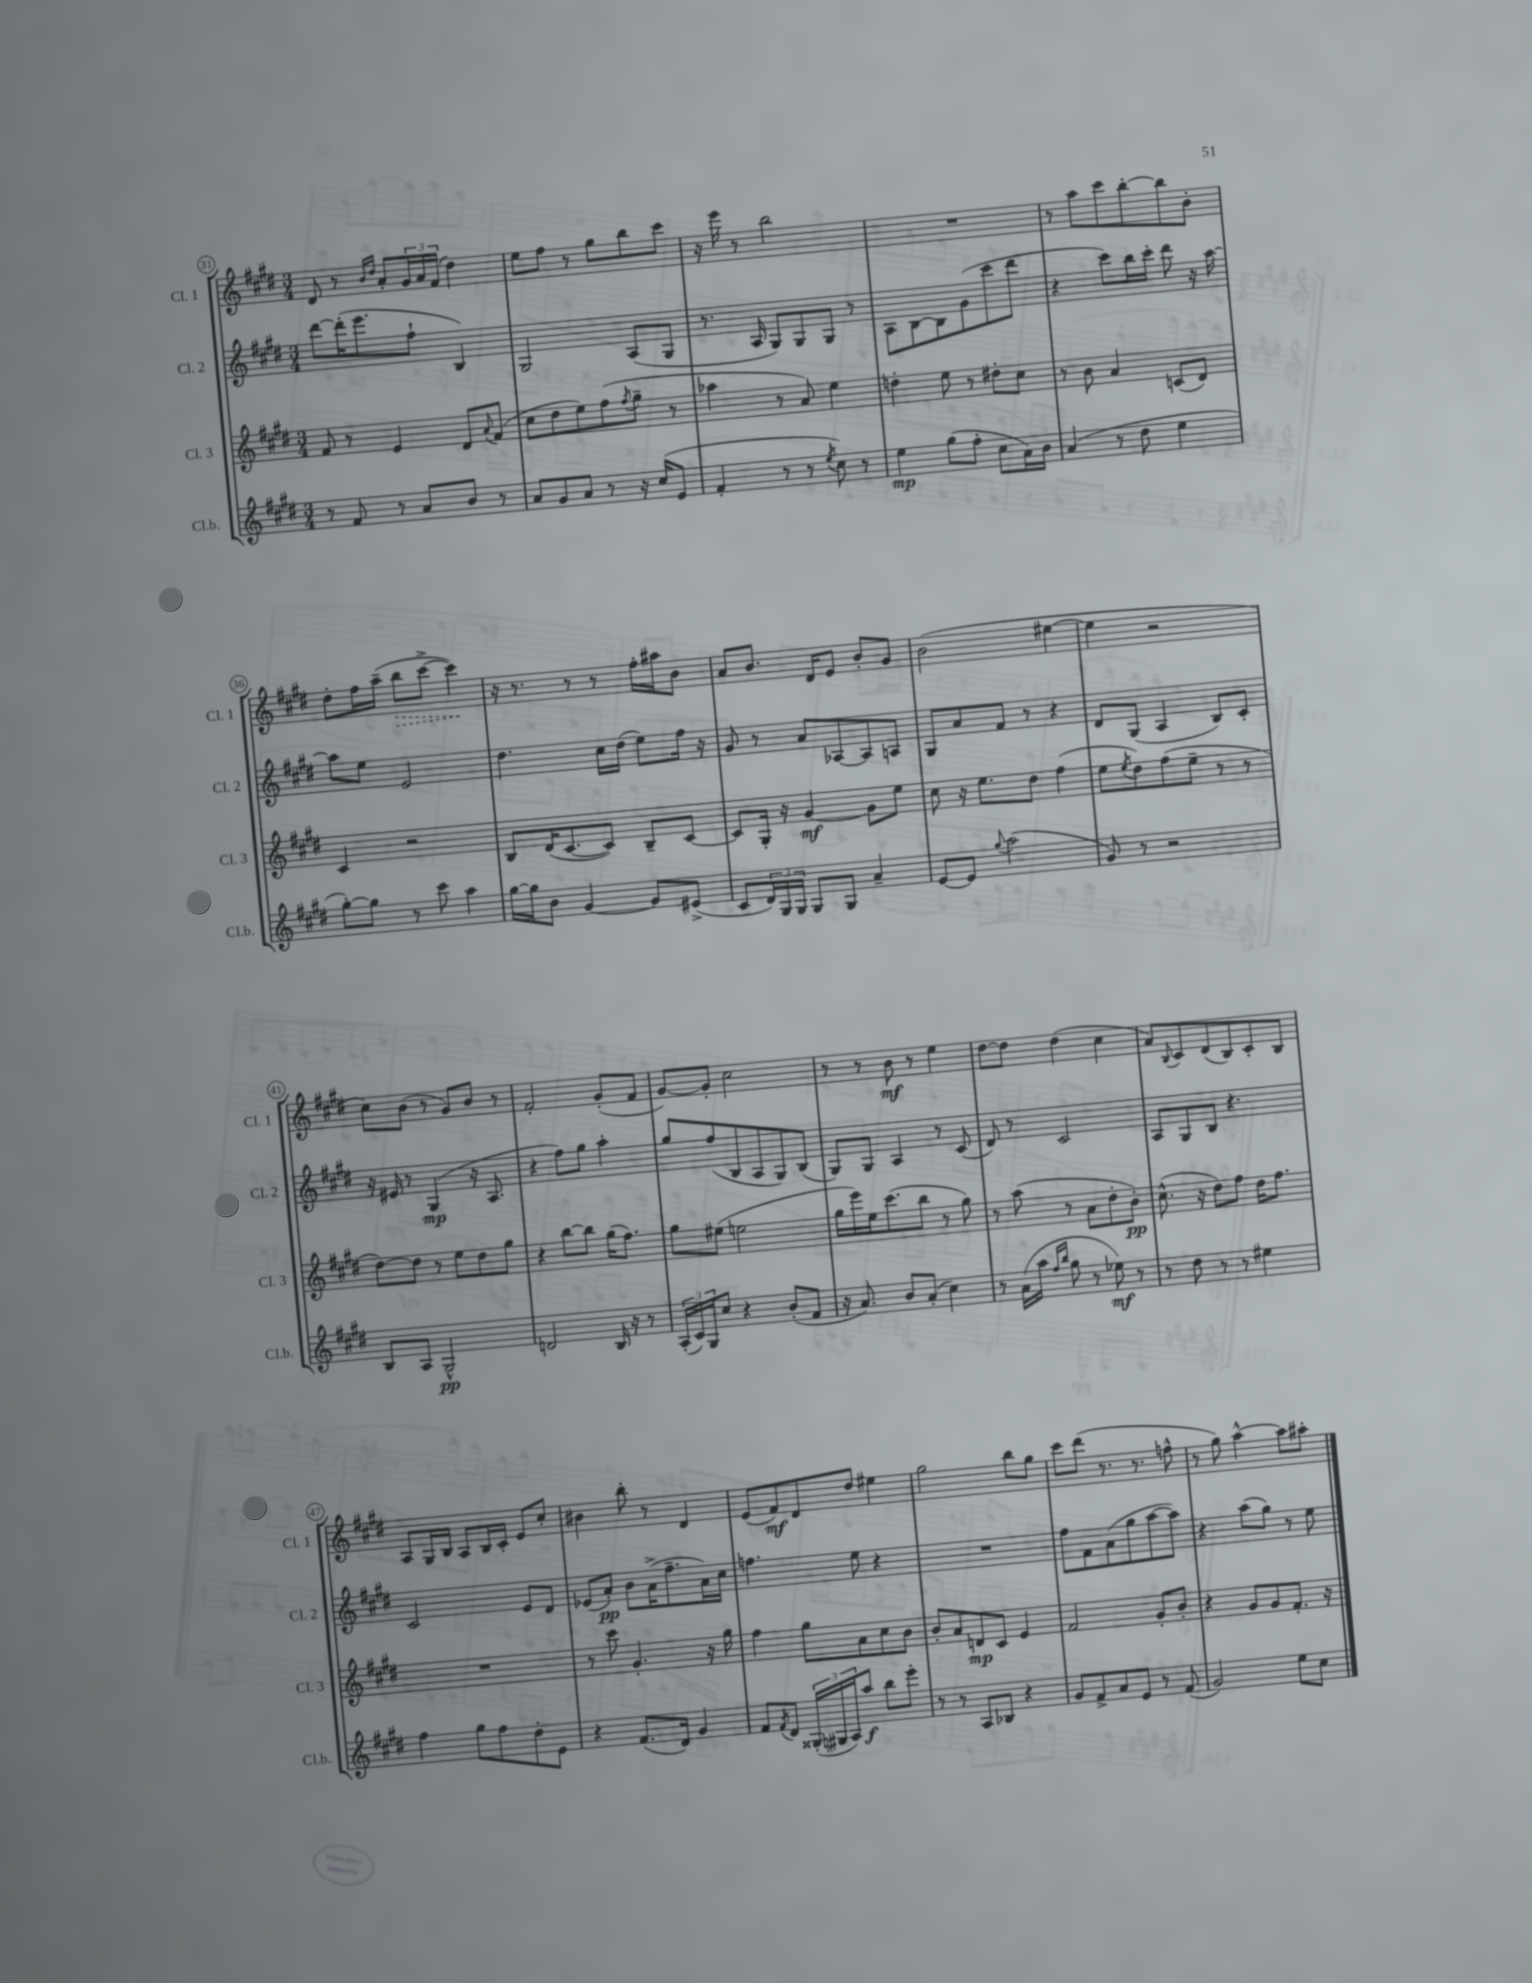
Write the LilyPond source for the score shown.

<<
\new StaffGroup <<
\new Staff = "s0" \with { instrumentName = "Cl. 1" shortInstrumentName = "Cl. 1" } {
    \clef treble \key e \major \numericTimeSignature \time 3/4
    dis'8 r8 \grace { b'16 dis''16 } a'8-. \tuplet 3/2 { gis'16 a'16 fis'16( } dis''4) |
    e''8 fis''8 r8 gis''8 b''8 cis'''8 |
    r16 e'''16 r8 b''2 |
    R2. |
    r8 a''8 cis'''8 b''8~-. b''8 b'8-. |
    dis''8-. fis''16 a''16--( \once \override Hairpin.style = #'dashed-line b''8\> cis'''8~-> cis'''4\!) |
    r16 r8. r8 r8 fis''16-. ais''16 b'8 |
    a'8 b'8. dis'16 e'8 b'8-. gis'8 |
    b'2( eis''4~ |
    eis''4 r2 |
    cis''8) b'8( r8 gis'8) b'8 r8 |
    fis'2-. gis'8-.( fis'8 |
    gis'8~) gis'8-. cis''2 |
    r8 r8 b'8\mf r8 e''4 |
    dis''8~ dis''8 dis''4( cis''4 |
    a'8) \appoggiatura { b8 } cis'8 dis'8( b8) cis'8-. b8 |
    a8 gis16 b16 a8 b16 cis'16-. e'8 cis''8-. |
    bis'4 b''8-. r8 dis'4 |
    e'8( fis'8\mf) dis'8 dis''8 eis''4 |
    gis''2 b''8 gis''8 |
    cis'''8 dis'''8( r8. r8. f''8-^ |
    r8 gis''8) a''4~-^ a''8 ais''8-. \bar "|." |
}
\new Staff = "s1" \with { instrumentName = "Cl. 2" shortInstrumentName = "Cl. 2" } {
    \clef treble \key e \major \numericTimeSignature \time 3/4
    dis'''8~ dis'''16-.( e'''8. fis''8-! b4) |
    gis2 a8( gis8 |
    r8. a16 gis8) gis8 gis8 r8 |
    a8 b8~ b8 gis'8( cis'''8 dis'''8 |
    r4 cis'''8) b''16 cis'''16-. dis'''8 r16 a''16~ |
    a''8 e''8 e'2 |
    dis''4. cis''16 dis''16( e''8) fis''16 r16 |
    gis'8 r8 a'8 aes8~ aes8 a8 |
    gis8 a'8 fis'8 r8 r4 |
    dis'8 gis8( a4 b8) cis'8-. |
    r16 eis'16 r8 gis4\mp( r16 a8. |
    r4 fis''8) gis''8 a''4-. |
    gis''8 fis''8( b8 a8 gis8) b8( |
    gis8) gis8 a4 r8 cis'8( |
    dis'8) r8 cis'2 |
    a8 gis8 b8 r4. |
    cis'2 e'8 dis'8 |
    ees'8( a'8-.\pp) b'8 a'16->( fis''8.-- a'16) cis''16 |
    f''4. e''8 r4 |
    R2. |
    fis''8 fis'8 a'8( gis''8 a''8~ a''8) |
    r4 a''8( gis''8) r8 e''8 \bar "|." |
}
\new Staff = "s2" \with { instrumentName = "Cl. 3" shortInstrumentName = "Cl. 3" } {
    \clef treble \key e \major \numericTimeSignature \time 3/4
    fis'8 r8 e'4 dis'8 \appoggiatura { a'8 } fis'8( |
    cis''8 dis''8 e''8) fis''8( \acciaccatura { fis''8 } gis''8-- r8 |
    aes''4 r8 a'8) e''4 |
    d''4-. e''8 r8 dis''8-. cis''8 |
    r8 b'8 a'4 c'8( dis'8) |
    cis'4 r2 |
    b8 dis'16( cis'8.~ cis'8) b8-- cis'8~ |
    cis'8 gis16-. r16 gis'4~\mf gis'8 e''8 |
    cis''8 r16 e''8. dis''8 fis''4( |
    e''8 \acciaccatura { e''8 } dis''8) fis''8( e''8-- r8 r8 |
    dis''8~) dis''8 r8 e''8 dis''8 gis''8 |
    r4 b''8~ b''8 gis''16( fis''8.) |
    gis''8 eis''8( e''2 |
    gis''16 e'''16) e''16 cis'''8.( b''8 r8 gis''8) |
    r8 a''8( r8 a'8 dis''8-. b'8-.\pp) |
    cis''8.-^( r16 dis''8) fis''8 dis''16 fis''8. |
    R2. |
    r8 cis'''8 gis'4.-. r16 gis''16 |
    fis''4 gis''8 a'8 cis''8 b'8 |
    b'8-. a'8 d'8\mp cis'8 e'4 |
    fis'2 gis'8-. b'8-. |
    r4 gis'8 gis'8 fis'8.-. r16 \bar "|." |
}
\new Staff = "s3" \with { instrumentName = "Cl.b." shortInstrumentName = "Cl.b." } {
    \clef treble \key e \major \numericTimeSignature \time 3/4
    r8 fis'8 r8 a'8 b'8 r8 |
    a'8 gis'8 a'8 r8 r16 cis''16( e'8 |
    fis'4-. r8 r8 \acciaccatura { e''8 } cis''8) r8 |
    e''4\mp gis''8( fis''8-. cis''8 a'16) b'16 |
    a'4( r8 dis''8 e''4 |
    gis''8~-.) gis''8 r8 cis'''8 a''4 |
    gis''16~ gis''16 b'8 gis'4~ gis'8 eis'8->( |
    cis'8 \tuplet 3/2 { dis'16) gis16 gis16 } gis8 gis8 a'4-- |
    e'8~ e'8 \appoggiatura { gis''8 } a''2( |
    gis'8) r8 r2 |
    b8 a8 gis2-^\pp |
    d'2 b16 r16 r8 |
    \tuplet 3/2 { a16-.( cis'16) gis16 } cis''8 r4 b'8-.( fis'8 |
    r16 a'8.) b'8 a'8-.( cis''4) |
    r8 a'16( a''16 \grace { fis''16 b''16 } gis''8 r8 ees''8\mf) r8 |
    r8 dis''8 r8 r8 eis''4 |
    fis''4 gis''8 fis''8 dis''8-. e'8 |
    r4 fis'8.( dis'16) gis'4 |
    fis'8 \acciaccatura { fis'8 } dis'8 \tuplet 3/2 { gisis16-.( gis16 a16) } a''8\f b''8 e'''8-. |
    r8 r8 a8 bes8 r4 |
    gis'8 fis'8-> a'8 e'8 r8 fis'8( |
    gis'2) e''8 cis''8 \bar "|." |
}
>>
>>
\layout { \context { \Score currentBarNumber = #31 \override BarNumber.stencil = #(make-stencil-circler 0.1 0.3 ly:text-interface::print) } }
